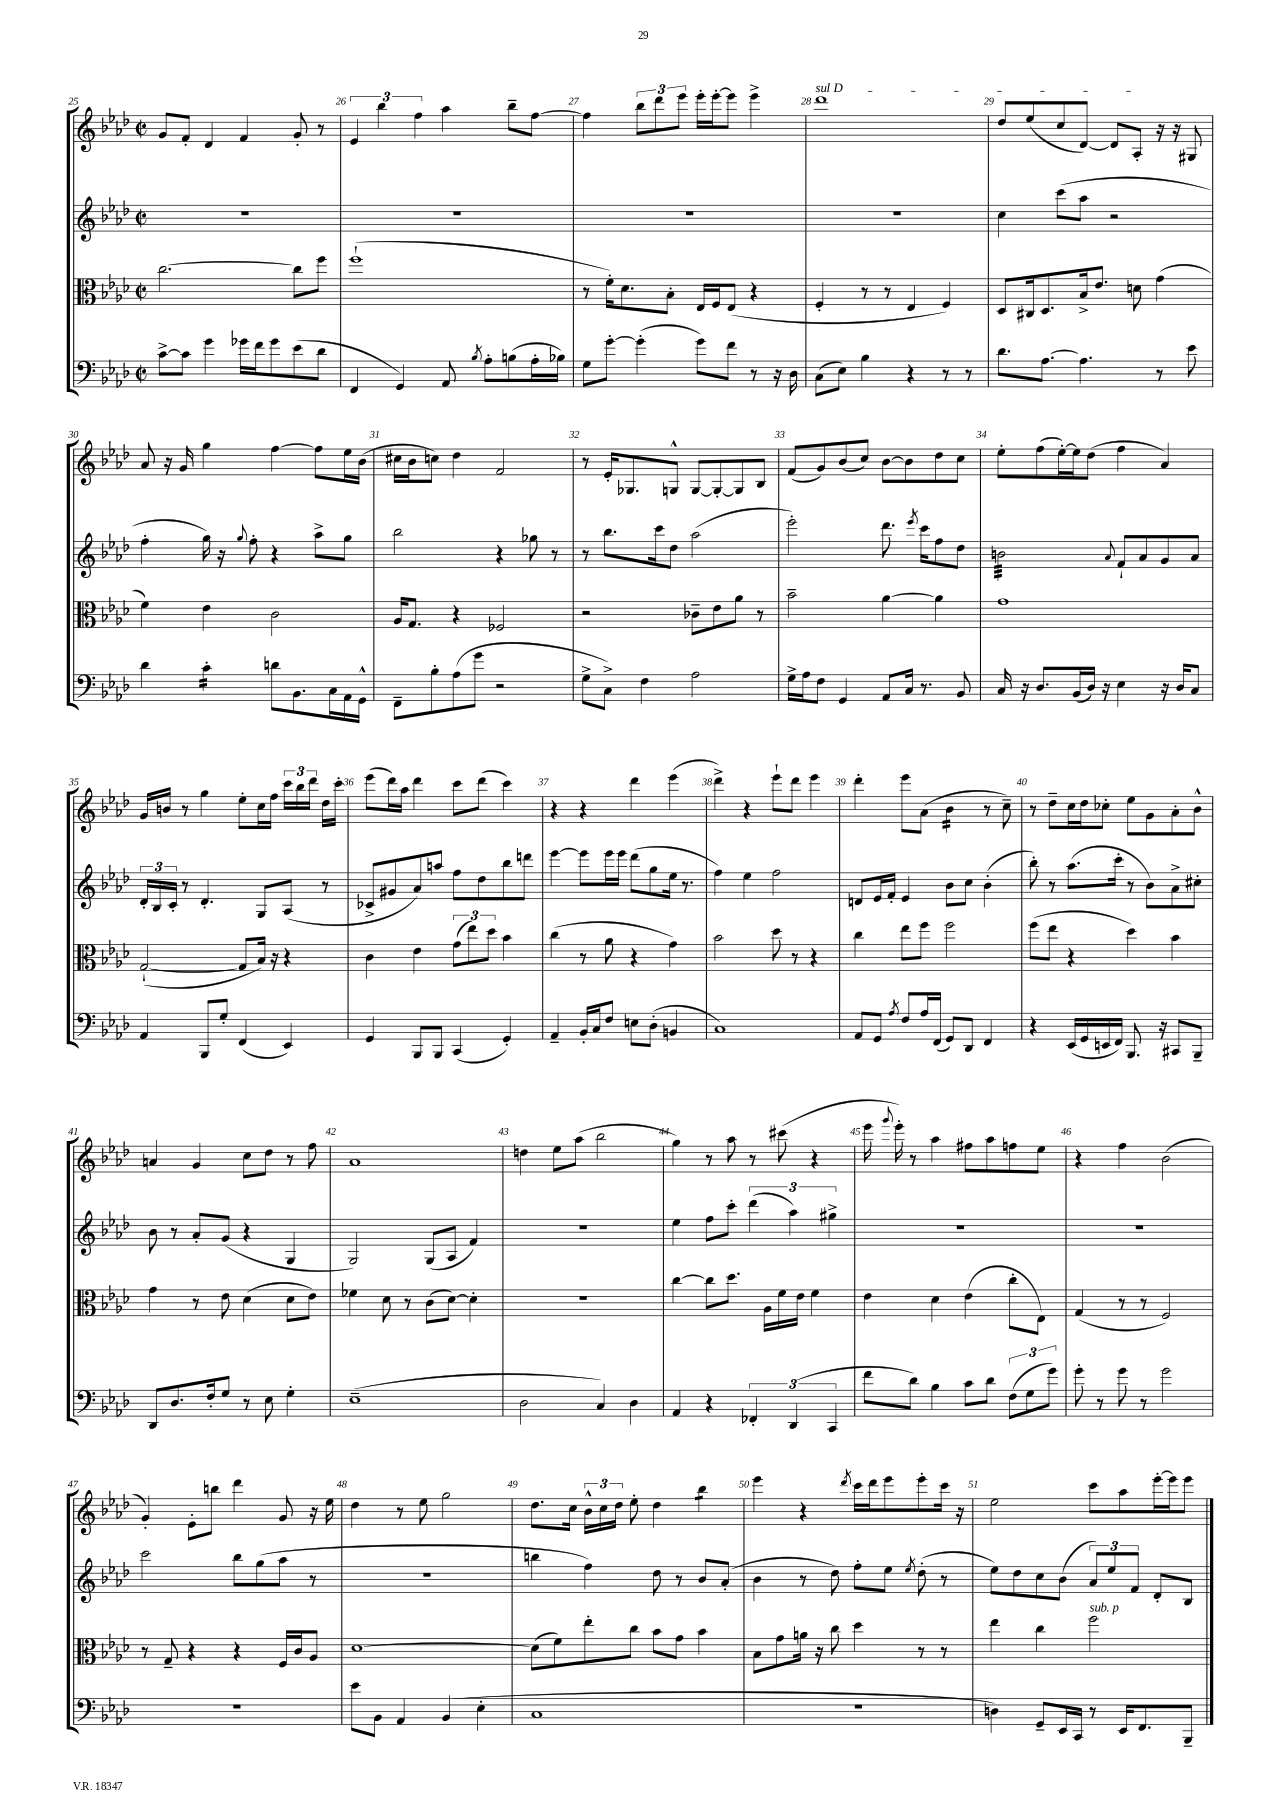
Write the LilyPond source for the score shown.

<<
\new StaffGroup <<
\new Staff = "s0" {
    \clef treble \key aes \major \defaultTimeSignature \time 2/2
    \autoBeamOff g'8[ f'8]-. des'4 f'4 g'8-. r8 |
    \tuplet 3/2 { ees'4 bes''4 f''4 } aes''4 bes''8[-- f''8]~ |
    f''4 \tuplet 3/2 { bes''8[ des'''8 ees'''8] } ees'''16[-. ees'''16~-. ees'''8] ees'''4-> |
    \once \override TextSpanner.bound-details.left.text = \markup { \italic "sul D" } des'''1\startTextSpan |
    des''8[ ees''8( c''8 des'8]~) des'8[ aes8]-.\stopTextSpan r16 r16 gis8 |
    aes'8 r16 g'16 g''4 f''4~ f''8[ ees''16 bes'16]( |
    cis''16[ bes'16 c''8]) des''4 f'2 |
    r8 ees'16[-. ges8. g8]-^ g8[~ g8~-. g8 bes8] |
    f'8[( g'8) bes'8( c''8]) bes'8[~ bes'8 des''8 c''8] |
    ees''8[-. f''8( ees''16~-.) ees''16 des''8]( f''4 aes'4) |
    g'16[ b'16] r8 g''4 ees''8[-. c''16 f''16] \tuplet 3/2 { c'''16[ bes''16 des'''16] } des''16[ c'''16]-. |
    ees'''8[( des'''16) aes''16] des'''4 c'''8[ des'''8]( c'''4) |
    r4 r4 des'''4 ees'''4( |
    des'''4->) r4 ees'''8[-! des'''8] ees'''4 |
    des'''4-. ees'''8[ aes'8]( bes'4:16 r8 c''8--) |
    r8 des''8[-- c''16 des''16 ces''8]-. ees''8[ g'8 aes'8-. bes'8]-^ |
    a'4 g'4 c''8[ des''8] r8 f''8 |
    aes'1 |
    d''4 ees''8[ aes''8]( bes''2 |
    g''4) r8 aes''8 r8 cis'''8( r4 |
    ees'''16 \appoggiatura { g'''8 } ees'''16-.) r8 aes''4 fis''8[ aes''8 f''8 ees''8] |
    r4 f''4 bes'2( |
    g'4-.) ees'8[-. b''8] des'''4 g'8 r16 ees''16 |
    des''4 r8 ees''8 g''2 |
    des''8.[ c''16] \tuplet 3/2 { bes'16[-^ c''16 des''16] } ees''8-. des''4 bes''4:8 |
    ees'''4 r4 \acciaccatura { des'''8 } c'''16[ des'''16 ees'''8 ees'''8-. c'''16] r16 |
    ees''2 c'''8[ aes''8 ees'''16~-. ees'''16 ees'''8] \bar "|." |
}
\new Staff = "s1" {
    \clef treble \key aes \major \defaultTimeSignature \time 2/2
    \autoBeamOff R1 |
    R1 |
    R1 |
    R1 |
    c''4 c'''8[( aes''8] r2 |
    f''4-. g''16) r16 \appoggiatura { g''8 } f''8-. r4 aes''8[-> g''8] |
    bes''2 r4 ges''8 r8 |
    r8 bes''8.[ c'''16 des''8] aes''2( |
    ees'''2-.) des'''8. \acciaccatura { ees'''8 } c'''16[ f''8 des''8] |
    b'2:32 \appoggiatura { aes'8 } f'8[-! aes'8 g'8 aes'8] |
    \tuplet 3/2 { des'16[-. bes16 c'16]-. } r8 des'4.-. g8[ aes8]( r8 |
    ces'8[-> gis'8 aes'8) a''8] f''8[ des''8 bes''8 d'''8] |
    ees'''4~ ees'''8[ ees'''16 ees'''16] des'''8[( g''8 ees''16] r8. |
    f''4) ees''4 f''2 |
    d'8[ ees'16 f'16]-. ees'4 bes'8[ c''8] bes'4-.( |
    bes''8-.) r8 aes''8.[( c'''16]-. r8 bes'8[) aes'8-> cis''8]-. |
    bes'8 r8 aes'8[-. g'8]( r4 g4 |
    g2) g8[( aes8] f'4) |
    R1 |
    ees''4 f''8[ c'''8]-. \tuplet 3/2 { des'''4( aes''4) gis''4-> } |
    R1 |
    R1 |
    c'''2 bes''8[ g''8( aes''8] r8 |
    r1 |
    b''4 f''4) des''8 r8 bes'8[ aes'8]-.( |
    bes'4 r8 des''8) f''8[-. ees''8] \acciaccatura { ees''8 } des''8-.( r8 |
    ees''8[) des''8 c''8 bes'8]( \tuplet 3/2 { aes'8[) ees''8 f'8] } des'8[-. bes8] \bar "|." |
}
\new Staff = "s2" {
    \clef alto \key aes \major \defaultTimeSignature \time 2/2
    \autoBeamOff c''2.~ c''8[ f''8] |
    f''1-!( |
    r8 f'16[-.) des'8. bes8]-. ees16[ f16 ees8]( r4 |
    f4-. r8 r8 ees4 f4) |
    des8[ cis16 des8. bes16-> ees'8.] d'8 g'4( |
    f'4) ees'4 c'2 |
    aes16[ g8.] r4 fes2 |
    r2 ces'8[-- ees'8 aes'8] r8 |
    bes'2-- aes'4~ aes'4 |
    g'1 |
    g2~-!( g8[ bes16]) r16 r4 |
    c'4 ees'4 \tuplet 3/2 { g'8[( ees''8) des''8] } bes'4 |
    c''4( r8 aes'8 r4 g'4) |
    bes'2 des''8 r8 r4 |
    c''4 ees''8[ f''8] f''2 |
    f''8[( ees''8] r4 des''4) bes'4 |
    g'4 r8 ees'8 des'4( des'8[ ees'8]) |
    fes'4 des'8 r8 c'8[( des'8]~) des'4-. |
    r1 |
    c''4~ c''8[ des''8.] aes16[ f'16 ees'16] f'4 |
    ees'4 des'4 ees'4( c''8[-. ees8]) |
    g4( r8 r8 f2) |
    r8 g8-- r4 r4 f16[ c'16 aes8] |
    des'1~ |
    des'8[( f'8) ees''8-. c''8] bes'8[ g'8] bes'4 |
    bes8[ g'8 a'16] r16 c''8 des''4 r8 r8 |
    ees''4 c''4 f''2^\markup { \italic "sub. p" } \bar "|." |
}
\new Staff = "s3" {
    \clef bass \key aes \major \defaultTimeSignature \time 2/2
    \autoBeamOff c'8[~-> c'8] g'4 ges'16[ f'16 ges'8 ees'8( des'8] |
    f,4 g,4) aes,8 \acciaccatura { bes8 } aes8[-. b8( aes16-. bes16]) |
    g8[ g'8]~-. g'4-.( g'8[) f'8] r8 r16 des16 |
    c8[( ees8]) bes4 r4 r8 r8 |
    des'8.[ aes8.]~ aes4. r8 ees'8 |
    des'4 c'4:16-. d'8[ bes,8. c16 aes,16 g,16]-^ |
    f,8[-- bes8-. aes8( g'8] r2 |
    g8[-> c8]->) f4 aes2 |
    g16[-> aes16 f8] g,4 aes,8[ c16] r8. bes,8 |
    c16 r16 des8.[ bes,16( des16]) r16 ees4 r16 des16[ c8] |
    aes,4 bes,,8[ g8]-. f,4( ees,4) |
    g,4 bes,,8[ bes,,8] c,4( g,4-.) |
    aes,4-- bes,16[-. c16 f8] e8[ des8]-.( b,4 |
    c1) |
    aes,8[ g,8] \acciaccatura { aes8 } f8[ aes16 f,16]( g,8[) des,8] f,4 |
    r4 ees,16[( g,16 e,16 f,16]) bes,,8. r16 cis,8[ bes,,8]-- |
    des,8[ des8. f16-. g8] r8 ees8 g4-. |
    ees1--( |
    des2 c4) des4 |
    aes,4 r4 \tuplet 3/2 { fes,4-. des,4( c,4 } |
    f'8[ des'8]) bes4 c'8[ des'8] \tuplet 3/2 { f8[( g8 g'8]) } |
    g'8-. r8 g'8 r8 g'2 |
    r1 |
    ees'8[ bes,8] aes,4 bes,4( ees4-. |
    c1 |
    R1 |
    d4) g,8[-- ees,16 c,16] r8 ees,16[ f,8. bes,,8]-- \bar "|." |
}
>>
>>
\layout { \context { \Score currentBarNumber = #25 \override BarNumber.break-visibility = ##(#f #t #t) barNumberVisibility = #all-bar-numbers-visible } }
